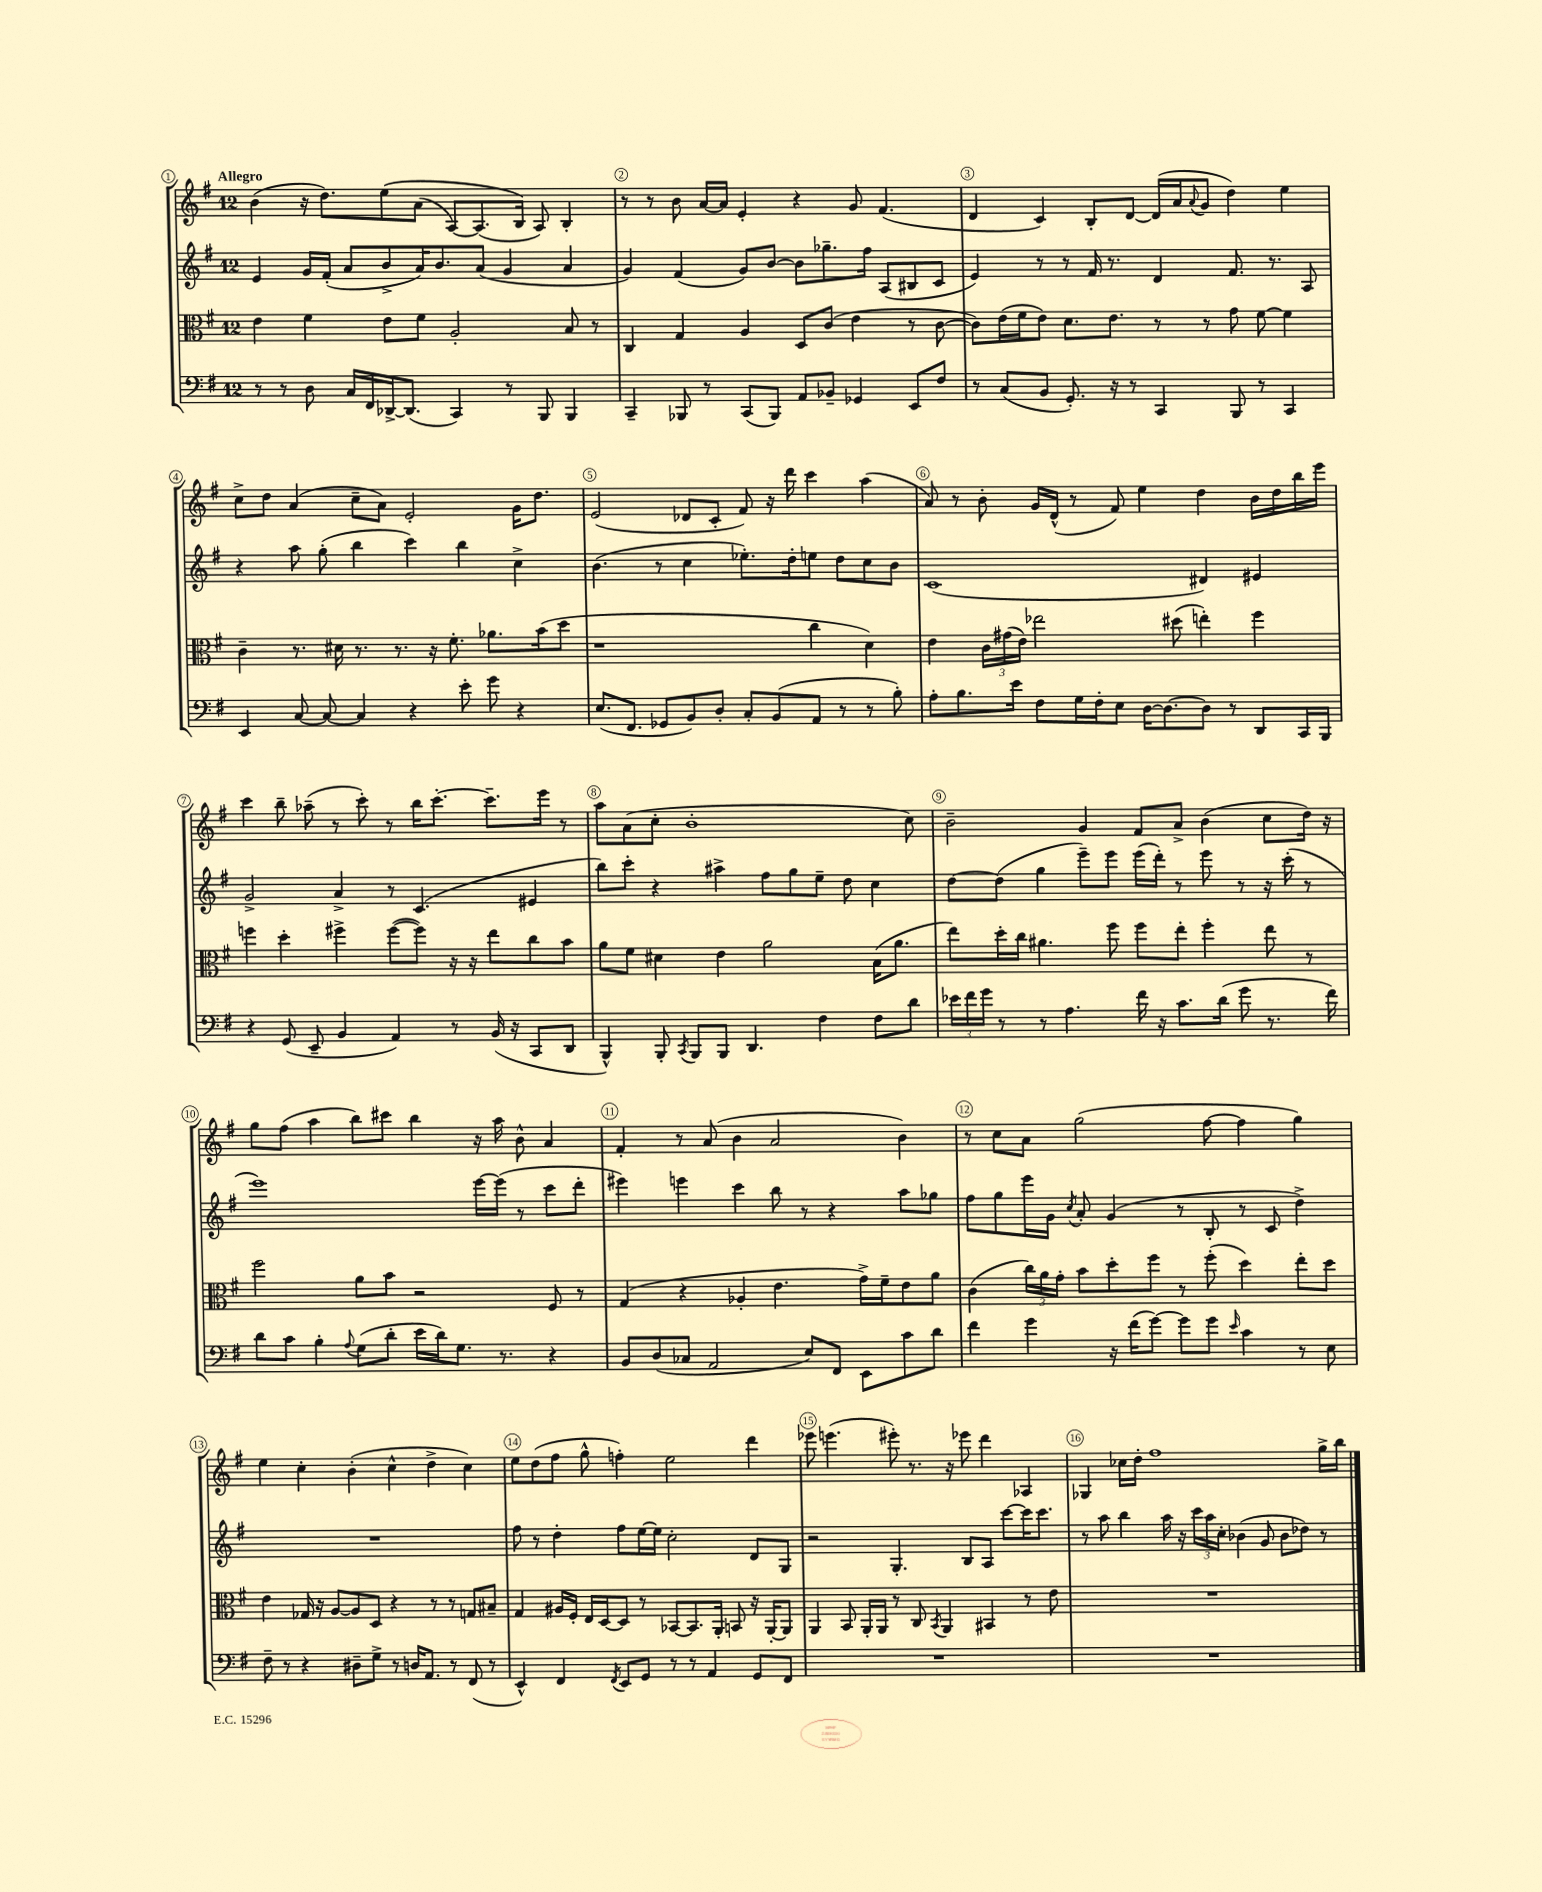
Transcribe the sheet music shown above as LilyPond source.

<<
\new StaffGroup <<
\new Staff = "s0" {
    \clef treble \key g \major \once \override Staff.TimeSignature.style = #'single-digit \time 12/8 \tempo "Allegro"
    b'4( r16 d''8.) e''8\( a'8( a8~) a8.( b16\) a8) b4-. |
    r8 r8 b'8 a'16~ a'16 e'4-. r4 g'8 fis'4.( |
    d'4 c'4) b8-. d'8~ d'16( a'16 \appoggiatura { a'8 } g'8 d''4) e''4 |
    c''8-> d''8 a'4( c''8-- a'8) e'2-. g'16 d''8. |
    e'2( des'8 c'8-. fis'8) r16 d'''16 c'''4 a''4( |
    a'8) r8 b'8-. g'16 d'16-^( r8 fis'8) e''4 d''4 b'16 d''16 b''16 e'''16 |
    c'''4 b''8-- aes''8--( r8 c'''8-.) r8 b''16 c'''8.~-. c'''8.-- e'''16 r8 |
    a''8 a'8( c''8-. b'1-. c''8) |
    b'2-- g'4 fis'8 a'8-> b'4( c''8 d''16) r16 |
    g''8 fis''8( a''4 b''8) cis'''8 b''4 r16 a''16 b'8-^ a'4 |
    fis'4-. r8 a'8( b'4 a'2 b'4) |
    r8 c''8 a'8 g''2( fis''8~ fis''4 g''4) |
    e''4 c''4-. b'4-.( c''4-^ d''4-> c''4) |
    e''8 d''8( fis''8 g''8-^ f''4-.) e''2 d'''4 |
    ees'''8 e'''4.( eis'''8-.) r8. r16 ees'''8 d'''4 aes4 |
    ges4 ces''16 d''16-. fis''1 g''16-> b''16 \bar "|." |
}
\new Staff = "s1" {
    \clef treble \key g \major \once \override Staff.TimeSignature.style = #'single-digit \time 12/8
    e'4 g'16 fis'16-.( a'8 b'8-> a'16) b'8. a'8( g'4 a'4 |
    g'4) fis'4( g'8) b'8~ b'8 ges''8.-- fis''16 a8( bis8 c'8 |
    e'4) r8 r8 fis'16 r8. d'4 fis'8. r8. a8 |
    r4 a''8 g''8-.( b''4 c'''4) b''4 c''4-> |
    b'4.( r8 c''4 ees''8.-.) d''16-. e''8 d''8 c''8 b'8 |
    c'1( dis'4) eis'4 |
    g'2-> a'4-> r8 c'4.( eis'4 |
    b''8) c'''8-. r4 ais''4-> fis''8 g''8 e''8-- d''8 c''4 |
    d''8~ d''8( g''4 e'''8--) e'''8 e'''16( d'''16-.) r8 e'''8 r8 r16 c'''16-.( r8 |
    e'''1) e'''16~ e'''16( r8 c'''8 d'''8-. |
    eis'''4) e'''4 c'''4 b''8 r8 r4 a''8 ges''8 |
    fis''8 g''8 e'''16 g'16 \acciaccatura { c''8 } a'8-. g'4( r8 b8-. r8 c'8 d''4->) |
    R1. |
    fis''8 r8 d''4-. fis''8 e''16~ e''16 c''2-. d'8 g8 |
    r2 g4.-. b8 a8 c'''8~ c'''16 c'''8. |
    r8 a''8 b''4 a''16 r16 \tuplet 3/2 { c'''16 a''16 c''16-. } bes'4( g'8 bes'8 des''8) r8 \bar "|." |
}
\new Staff = "s2" {
    \clef alto \key g \major \once \override Staff.TimeSignature.style = #'single-digit \time 12/8
    e'4 fis'4 e'8 fis'8 a2-. b8 r8 |
    c4 g4 a4 d8 c'8( e'4 r8 c'8~ |
    c'8) e'16( fis'16 e'8) d'8. e'8. r8 r8 g'8 fis'8~ fis'4 |
    c'4-- r8. dis'16 r8. r8. r16 fis'8.-. aes'8. b'16( d''8 |
    r1 c''4 d'4) |
    e'4 \tuplet 3/2 { c'16 gis'16( e'16) } ees''2 dis''8( e''4-.) fis''4 |
    f''4 d''4-. fis''4-> fis''8~( fis''8) r16 r16 e''8 c''8 b'8 |
    a'8 fis'8 dis'4 e'4 a'2 b16( a'8. |
    e''8) d''16-. c''16 ais'4. fis''8 fis''8 e''8-. fis''4-. e''8 r8 |
    fis''2 a'8 b'8 r2 fis8 r8 |
    g4( r4 aes4-. e'4. g'16->) fis'16-- e'8 a'8 |
    c'4( \tuplet 3/2 { c''16) a'16 g'16-. } b'8 d''8-. fis''8 r8 fis''8-.( d''4) e''8-. d''8 |
    e'4 ges16 r16 a8~ a8 d8 r4 r8 r8 g8 bis8-- |
    g4 ais16 fis16-. e16 d16~ d8 r8 bes,8~ bes,8. a,16-. b,8 r16 a,16~-. a,8 |
    a,4 b,8 a,16-. a,16 r8 c8 \acciaccatura { b,8 } a,4 bis,4 r8 e'8 |
    R1. \bar "|." |
}
\new Staff = "s3" {
    \clef bass \key g \major \once \override Staff.TimeSignature.style = #'single-digit \time 12/8
    r8 r8 d8 c16 fis,16 des,16~-> des,8.( c,4) r8 b,,8 b,,4 |
    c,4-- bes,,8 r8 c,8( bes,,8) a,8 bes,8-- ges,4 e,8 fis8 |
    r8 c8( b,8 g,8.-.) r16 r8 c,4 b,,8 r8 c,4 |
    e,4 c8~ c8~ c4 r4 e'8-. g'8 r4 |
    e8.( fis,8. ges,8 b,8) d8-. c8-. b,8( a,8 r8 r8 b8-.) |
    a8-. b8. e'16 fis8 g16 fis16-. e8 d16~ d8.~ d8 r8 d,8 c,16 b,,16 |
    r4 g,8( e,8-- b,4 a,4) r8 b,16( r16 c,8 d,8 |
    b,,4-^) b,,8-. \acciaccatura { c,8 } b,,8 b,,8 d,4. fis4 fis8 d'8 |
    \tuplet 3/2 { ees'16 fis'16 g'16 } r8 r8 a4. fis'16 r16 c'8. d'16( g'8 r8. fis'16) |
    d'8 c'8 b4-. \appoggiatura { a8 } g8( d'8-. e'16 d'16) g8. r8. r4 |
    b,8 d8( ces8 a,2 e8) fis,8 e,8 c'8 d'8 |
    fis'4 g'4 r16 fis'16( g'8~) g'8 g'8 \grace { e'16 } c'4 r8 e8 |
    fis8-- r8 r4 dis8-- g8-> r8 d16 a,8. r8 fis,8( r8 |
    e,4-^) fis,4 \acciaccatura { fis,8 } e,8 g,8 r8 r8 a,4 g,8 fis,8 |
    R1. |
    R1. \bar "|." |
}
>>
>>
\layout { \context { \Score \override BarNumber.break-visibility = ##(#f #t #t) barNumberVisibility = #all-bar-numbers-visible \override BarNumber.stencil = #(make-stencil-circler 0.1 0.3 ly:text-interface::print) } }
